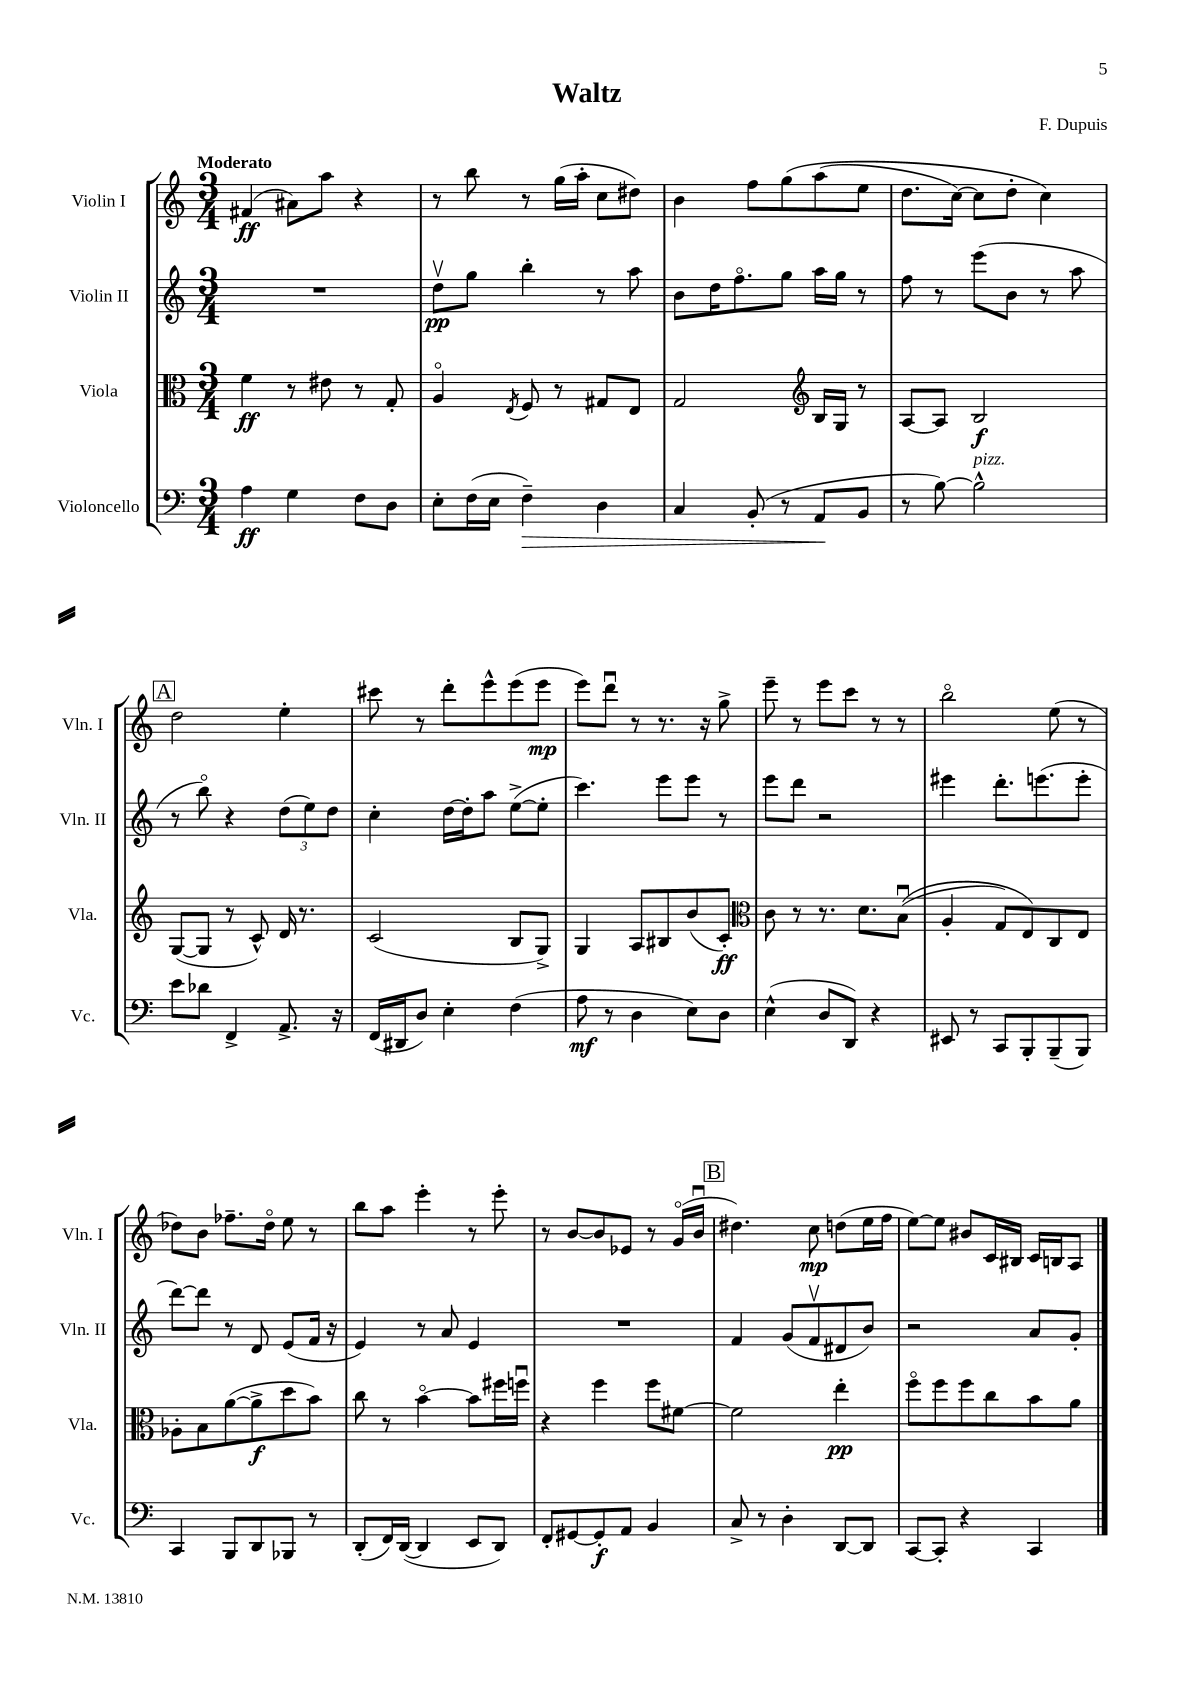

**kern	**dynam	**kern	**dynam	**kern	**dynam	**kern	**dynam
*part4	*part4	*part3	*part3	*part2	*part2	*part1	*part1
*staff4	*staff4	*staff3	*staff3	*staff2	*staff2	*staff1	*staff1
*I"Violoncello	*	*I"Viola	*	*I"Violin II	*	*I"Violin I	*
*I'Vc.	*	*I'Vla.	*	*I'Vln. II	*	*I'Vln. I	*
*clefF4	*	*clefC3	*	*clefG2	*	*clefG2	*
*k[]	*	*k[]	*	*k[]	*	*k[]	*
*M3/4	*	*M3/4	*	*M3/4	*	*M3/4	*
=1	=1	=1	=1	=1	=1	=1	=1
!	!	!	!	!	!	!LO:TX:a:B:t=Moderato	!
4A\	ff	4f\	ff	2.r	.	(4f#X/	ff
4G\	.	8r	.	.	.	8a#X\L)	.
.	.	8e#X\	.	.	.	8aa\J	.
8F\L	.	8r	.	.	.	4r	.
8D\J	.	8G'/	.	.	.	.	.
=2	=2	=2	=2	=2	=2	=2	=2
8E'\L	.	4A/	.	8ddv\L	pp	8r	.
(16F\L	.	.	.	8gg\J	.	8bb\	.
16E\JJ	.	.	.	.	.	.	.
.	.	8qE/	.	.	.	.	.
!	!LO:HP:b	!	!	!	!	!	!
4F~\)	>	8F/	.	4bb'\	.	8r	.
.	.	8r	.	.	.	(16gg\LL	.
.	.	.	.	.	.	16aa'\JJ	.
4D\	.	8G#X/L	.	8r	.	8cc\L	.
.	.	8E/J	.	8aa\	.	8dd#X\J)	.
=3	=3	=3	=3	=3	=3	=3	=3
4C/	.	2G/	.	8b\L	.	4b\	.
.	.	.	.	16dd\K	.	.	.
.	.	.	.	8.ff\	.	.	.
(8BB'/	.	.	.	.	.	8ff\L	.
8r	.	.	.	8gg\J	.	(8gg\	.
*	*	*clefG2	*	*	*	*	*
8AA/L	.	16B/LL	.	16aa\LL	.	(8aa\	.
.	.	16G/JJ	.	16gg\JJ	.	.	.
8BB/J	]	8r	.	8r	.	8ee\J	.
=4	=4	=4	=4	=4	=4	=4	=4
8r	.	[8A/L	.	8ff\	.	8.dd\L	.
[8B\)	.	8A/J]	.	8r	.	.	.
.	.	.	.	.	.	[16cc\Jk)	.
!LO:TX:a:i:t=pizz.	!	!	!	!	!	!	!
2B^^\]	.	2B/	f	(8eee\L	.	8cc\L]	.
.	.	.	.	8b\J	.	8dd'\J	.
.	.	.	.	8r	.	4cc\)	.
.	.	.	.	8aa\	.	.	.
!!LO:LB:g=z
!!LO:REH:place=s1:t=A
=5	=5	=5	=5	=5	=5	=5	=5
8e\L	.	([8G/L	.	8r	.	2dd\	.
8d-X\J	.	8G/J]	.	8bb\)	.	.	.
4FF^/	.	8r	.	4r	.	.	.
.	.	8c^^/)	.	.	.	.	.
8.AA^/	.	16d/	.	(12dd\L	.	4ee'\	.
.	.	8.r	.	.	.	.	.
.	.	.	.	12ee\)	.	.	.
.	.	.	.	12dd\J	.	.	.
16r	.	.	.	.	.	.	.
=6	=6	=6	=6	=6	=6	=6	=6
(16FF/LL	.	(2c/	.	4cc'\	.	8ccc#X\	.
16DD#X/J	.	.	.	.	.	.	.
8D/J)	.	.	.	.	.	8r	.
4E'\	.	.	.	[16dd\LL	.	8ddd'\L	.
.	.	.	.	16dd'\J]	.	.	.
.	.	.	.	8aa\J	.	8eee^^\	.
(4F\	.	8B/L	.	([8ee^\L	.	(8eee\	.
.	.	8G^/J)	.	8ee'\J]	.	8eee\J	mp
=7	=7	=7	=7	=7	=7	=7	=7
8A\	mf	4G/	.	4.ccc\)	.	8eee\L)	.
8r	.	.	.	.	.	8dddu\J	.
4D\	.	8A/L	.	.	.	8r	.
.	.	8B#X/	.	8eee\L	.	8.r	.
8E\L)	.	(8b/	.	8eee\J	.	.	.
.	.	.	.	.	.	16r	.
8D\J	.	8c'/J)	ff	8r	.	8gg^\	.
=8	=8	=8	=8	=8	=8	=8	=8
*	*	*clefC3	*	*	*	*	*
(4E^^\	.	8c\	.	8eee\L	.	8eee~\	.
.	.	8r	.	8ddd\J	.	8r	.
8D/L	.	8.r	.	2r	.	8eee\L	.
8DD/J)	.	.	.	.	.	8ccc\J	.
.	.	8.d\L	.	.	.	.	.
4r	.	.	.	.	.	8r	.
.	.	((8Bu\J	.	.	.	8r	.
=9	=9	=9	=9	=9	=9	=9	=9
8EE#X/	.	4A'/	.	4eee#X\	.	2bb\	.
8r	.	.	.	.	.	.	.
8CC/L	.	8G/L)	.	8.ddd'\L	.	.	.
8BBB'/	.	8E/)	.	.	.	.	.
.	.	.	.	(8.eeen\	.	.	.
(8BBB~/	.	8C/	.	.	.	(8ee\	.
8BBB/J)	.	8E/J	.	8eee'\J	.	8r	.
!!LO:LB:g=z
=10	=10	=10	=10	=10	=10	=10	=10
4CC/	.	8A-X'\L	.	[8ddd\L)	.	8dd-X\L)	.
.	.	8B\	.	8ddd\J]	.	8b\J	.
8BBB/L	.	([8a\	.	8r	.	8.ff-X~\L	.
8DD/	.	8a^\]	f	8d/	.	.	.
.	.	.	.	.	.	16dd-\Jk	.
8BBB-X/J	.	8dd\	.	(8e/L	.	8ee\	.
8r	.	8b\J)	.	16f/Jk	.	8r	.
.	.	.	.	16r	.	.	.
=11	=11	=11	=11	=11	=11	=11	=11
(8DD'/L	.	8cc\	.	4e/)	.	8bb\L	.
16FF/L)	.	8r	.	.	.	8aa\J	.
([16DD/JJ	.	.	.	.	.	.	.
4DD/]	.	[4b\	.	8r	.	4eee'\	.
.	.	.	.	8a/	.	.	.
8EE/L	.	8b\L]	.	4e/	.	8r	.
8DD/J)	.	16ff#X\L	.	.	.	8eee'\	.
.	.	16ffnu\JJ	.	.	.	.	.
=12	=12	=12	=12	=12	=12	=12	=12
8FF'/L	.	4r	.	2.r	.	8r	.
[8GG#X/	.	.	.	.	.	[8b/L	.
8GG#'/]	f	4ff\	.	.	.	8b/]	.
8AA/J	.	.	.	.	.	8e-X/J	.
4BB/	.	8ff\L	.	.	.	8r	.
.	.	[8f#X\J	.	.	.	(16g/LL	.
.	.	.	.	.	.	16bu/JJ	.
!!LO:REH:place=s1:t=B
=13	=13	=13	=13	=13	=13	=13	=13
8C^/	.	2f#\]	.	4f/	.	4.dd#X\)	.
8r	.	.	.	.	.	.	.
4D'\	.	.	.	(8g/L	.	.	.
.	.	.	.	8fv/	.	8cc\	mp
[8DD/L	.	4ee'\	pp	8d#X/	.	(8ddn\L	.
8DD/J]	.	.	.	8b/J)	.	16ee\L	.
.	.	.	.	.	.	16ff\JJ	.
=14	=14	=14	=14	=14	=14	=14	=14
[8CC/L	.	8ff\L	.	2r	.	[8ee\L)	.
8CC'/J]	.	8ff\	.	.	.	8ee\J]	.
4r	.	8ff\	.	.	.	8b#X/L	.
.	.	8cc\	.	.	.	16c/L	.
.	.	.	.	.	.	16B#X/JJ	.
4CC/	.	8b\	.	8a/L	.	16c/LL	.
.	.	.	.	.	.	16Bn/J	.
.	.	8a\J	.	8g'/J	.	8A/J	.
==	==	==	==	==	==	==	==
*-	*-	*-	*-	*-	*-	*-	*-
